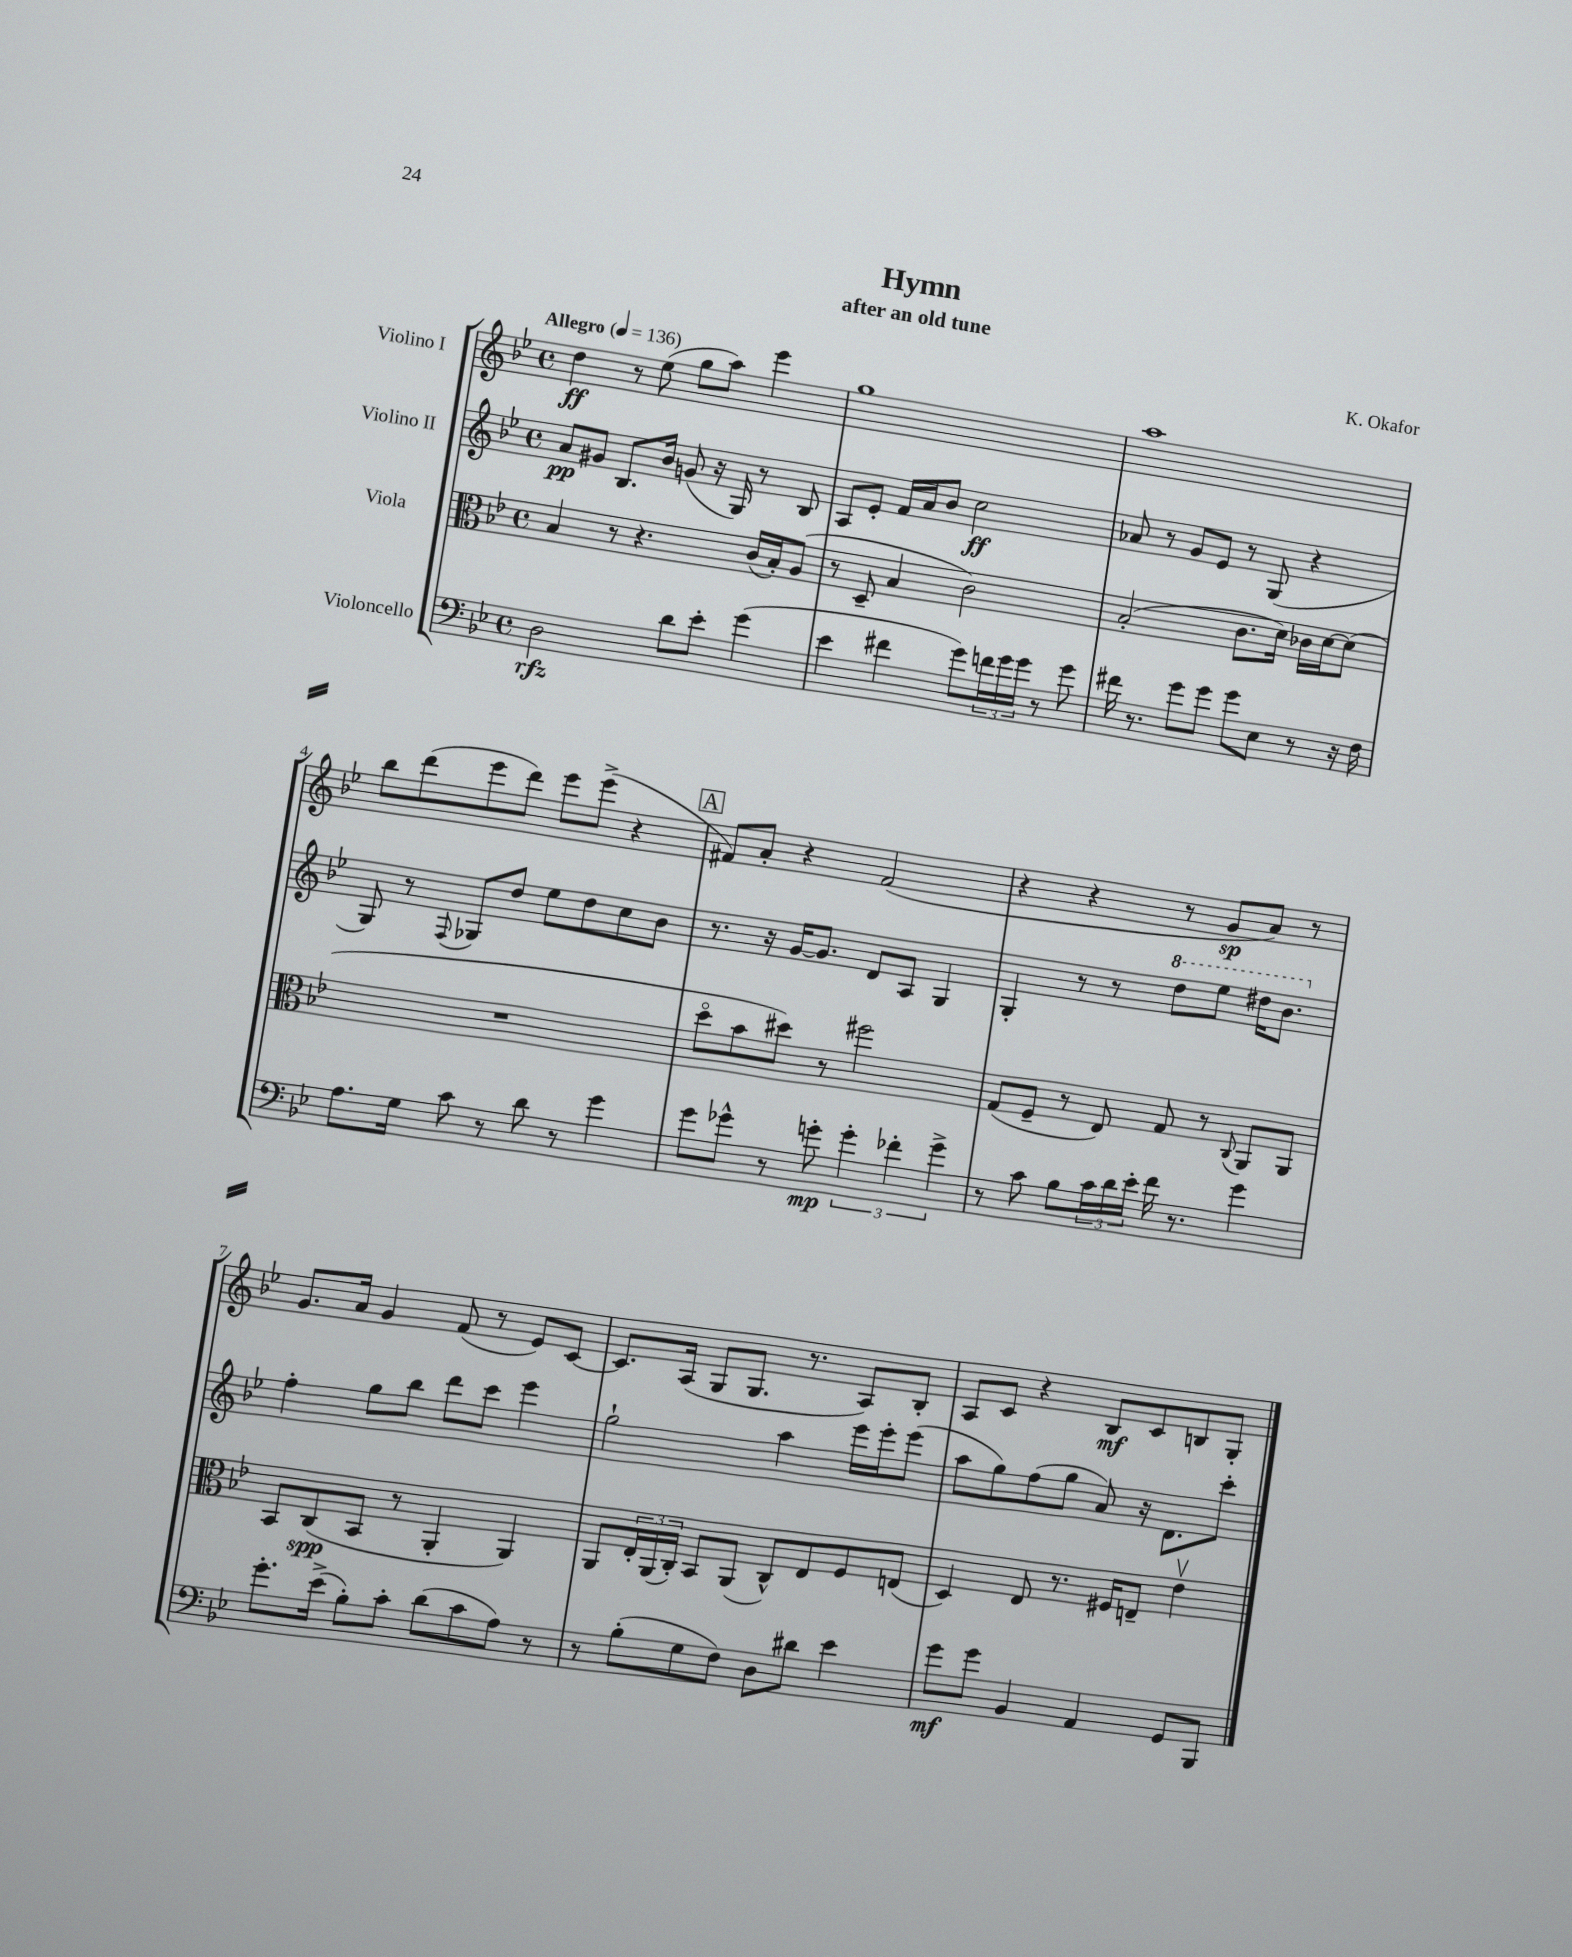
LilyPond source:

\header { title = "Hymn" composer = "K. Okafor" subtitle = "after an old tune" }
<<
\new StaffGroup <<
\new Staff = "s0" \with { instrumentName = "Violino I" } {
    \clef treble \key bes \major \defaultTimeSignature \time 4/4 \tempo "Allegro" 4 = 136
    d''4\ff r8 ees''8( g''8 a''8) ees'''4 |
    g''1 |
    a''1 |
    bes''8 d'''8( ees'''8 d'''8) ees'''8 ees'''8->( r4 |
    \mark \markup { \box "A" } fis'8) a'8-. r4 fis'2( |
    r4 r4 r8 g'8\sp a'8) r8 |
    g'8. a'16 g'4 f'8( r8 ees'8) c'8~ |
    c'8. a16( g8 g8. r8. a8) bes8-. |
    a8 c'8 r4 bes8\mf c'8 b8 g8-. \bar "|." |
}
\new Staff = "s1" \with { instrumentName = "Violino II" } {
    \clef treble \key bes \major \defaultTimeSignature \time 4/4
    a'8\pp gis'8 bes8. bes'16 g'8( r16 g16) r8 bes8 |
    a8 ees'8-. f'16 a'16 bes'8 c''2\ff |
    aes'8 r8 g'8 ees'8 r8 g8( r4 |
    g8) r8 \appoggiatura { f8 } ges8 d''8 ees''8 d''8 c''8 bes'8 |
    \mark \markup { \box "A" } r8. r16 g'16~ g'8. d'8 a8 g4 |
    g4-. r8 r8 \ottava #1 d'''8 ees'''8 dis'''16 bes''8. \ottava #0 |
    f''4-. g''8 bes''8 d'''8 c'''8 ees'''4 |
    g''2-! a''4 ees'''16 ees'''16-. ees'''8( |
    a''8 g''8) f''8( g''8 a'8) r16 d'8. c'''8-. \bar "|." |
}
\new Staff = "s2" \with { instrumentName = "Viola" } {
    \clef alto \key bes \major \defaultTimeSignature \time 4/4
    bes4 r8 r4. c'16( bes16-.) a8( |
    r8 d8-- bes4 c'2) |
    bes2-.( c'8. d'16) ces'16 d'16~ d'8( |
    R1 |
    \mark \markup { \box "A" } d''8\flageolet bes'8 dis''8) r8 fis''2 |
    g8( f8-- r8 ees8) g8 r8 \appoggiatura { c8 } a,8 a,8 |
    bes,8 c8\spp( bes,8 r8 a,4-. a,4) |
    a,8 \tuplet 3/2 { ees16-. a,16( c16-.) } bes,8 a,8( c8-^) ees8 f8 e8( |
    d4) ees8 r8. fis16 e8-- ees'4\upbow \bar "|." |
}
\new Staff = "s3" \with { instrumentName = "Violoncello" } {
    \clef bass \key bes \major \defaultTimeSignature \time 4/4
    d2\rfz d'8 ees'8-. g'4( |
    ees'4 fis'4 g'8) \tuplet 3/2 { f'16 g'16 g'16 } r8 g'8 |
    fis'16 r8. g'8 g'8 g'8 ees8 r8 r16 f16 |
    a8. g16 c'8 r8 d'8 r8 g'4 |
    \mark \markup { \box "A" } g'8 ges'8-^ r8 g'8-.\mp \tuplet 3/2 { g'4-. fes'4-. g'4-> } |
    r8 c'8 bes8 \tuplet 3/2 { c'16 d'16 ees'16-. } f'16 r8. g'4 |
    g'8.-. ees'16->( bes8-.) c'8-. d'8( c'8 a8) r8 |
    r8 bes8-.( g8 f8) d8 dis'8 ees'4 |
    g'8\mf g'8 bes,4 a,4 g,8 bes,,8 \bar "|." |
}
>>
>>
